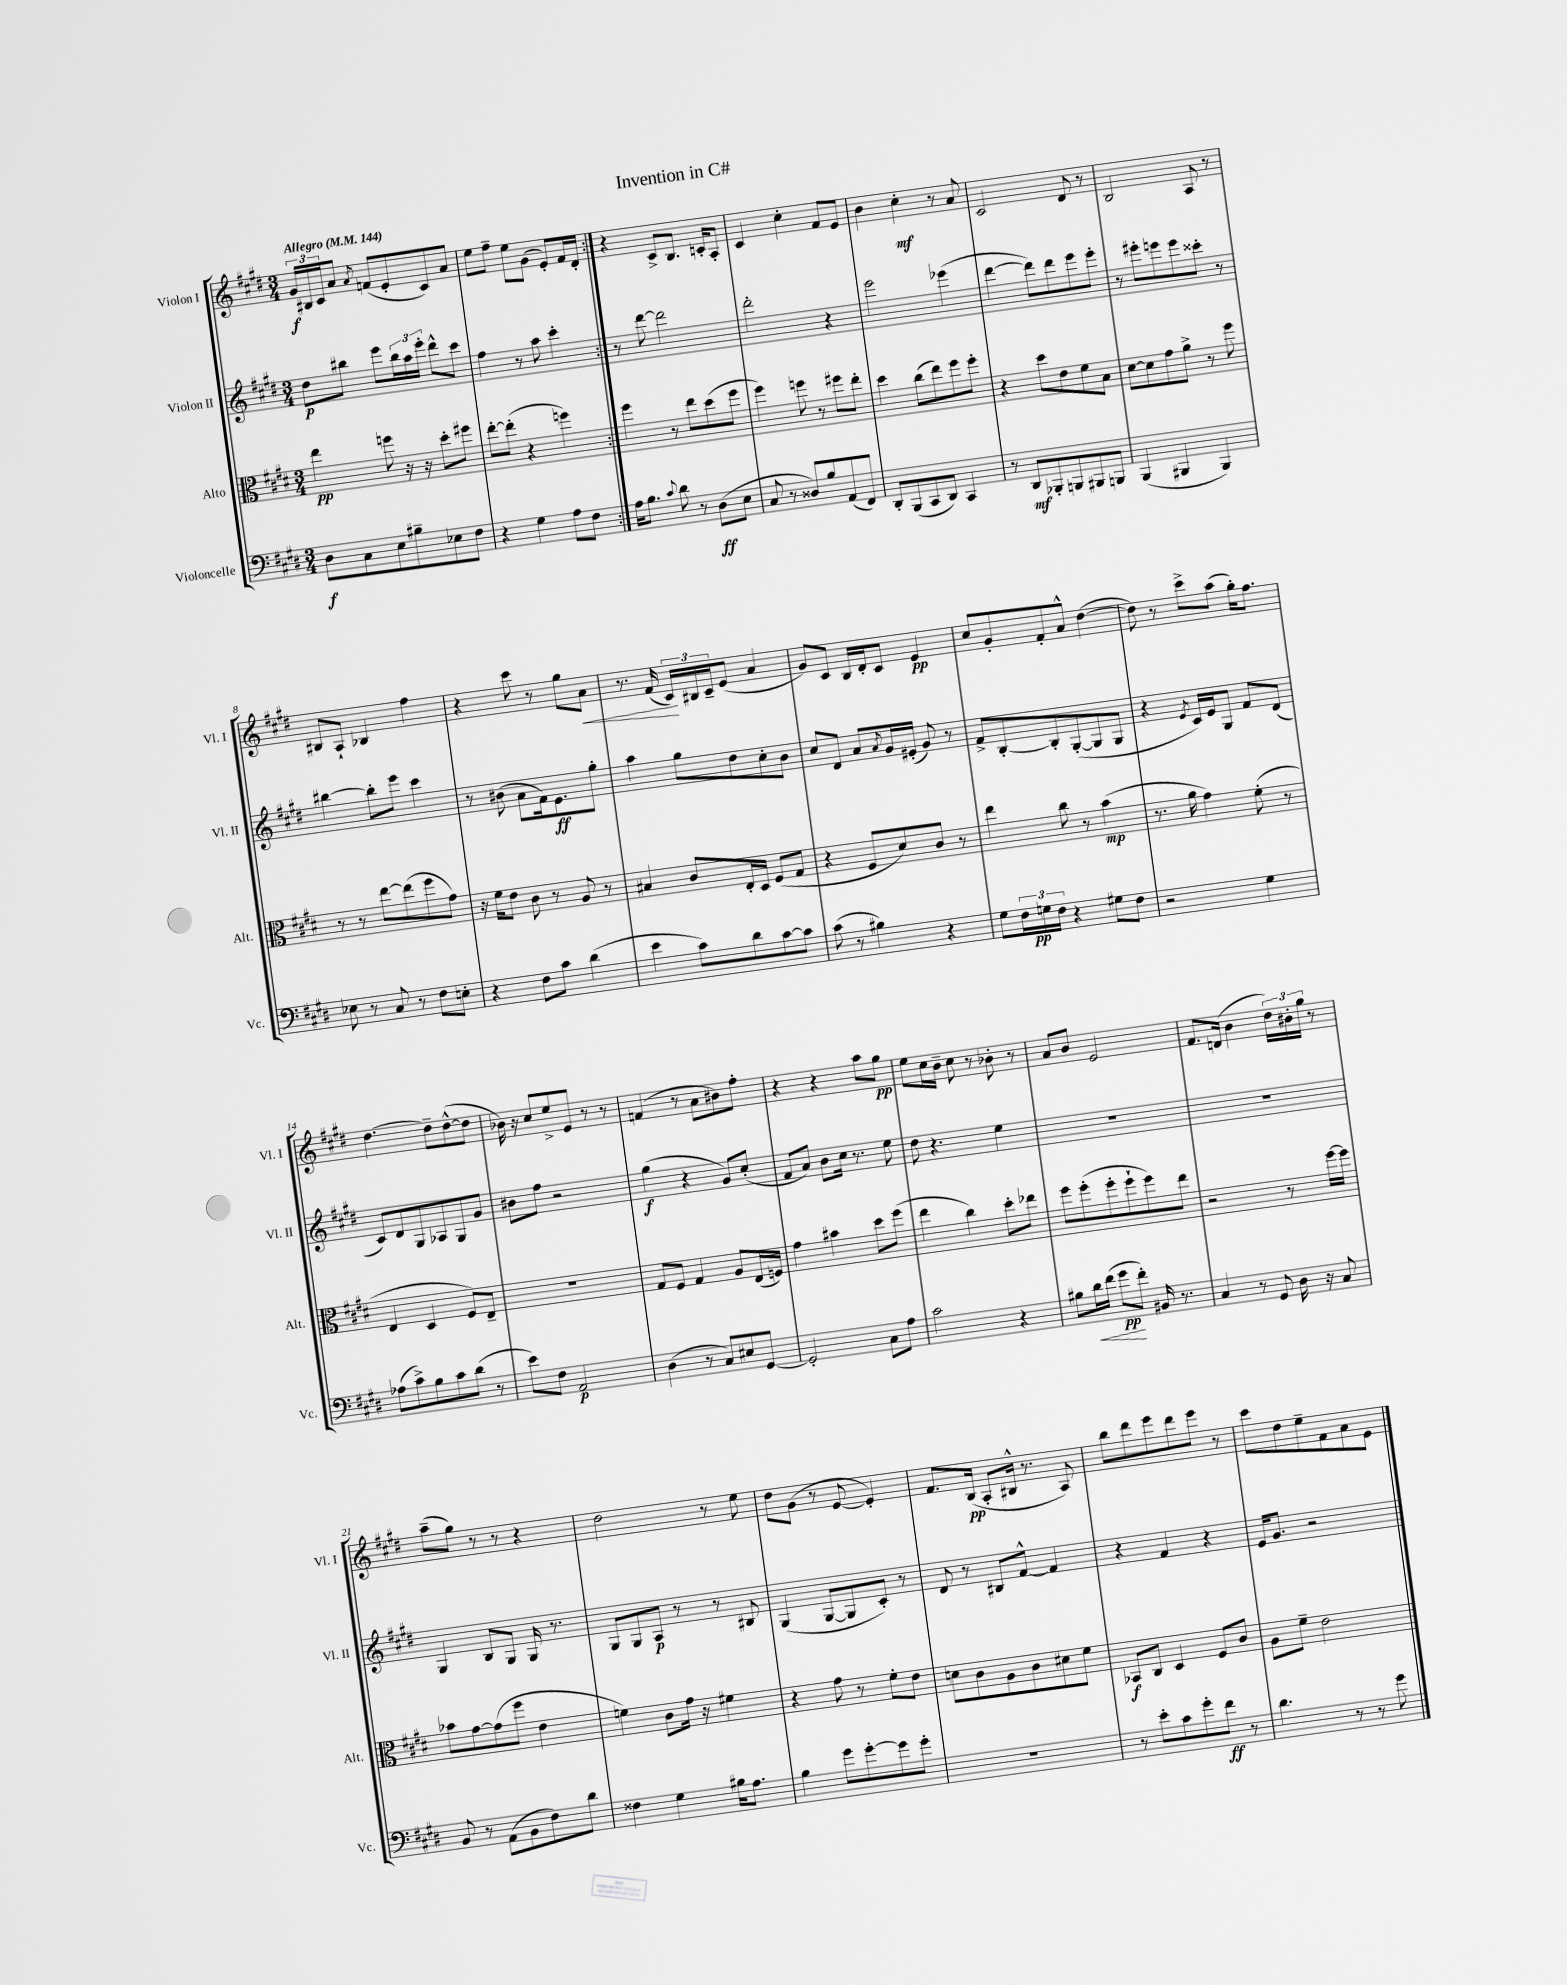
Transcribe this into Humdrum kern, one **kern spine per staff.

**kern	**kern	**kern	**kern
*staff4	*staff3	*staff2	*staff1
*clefF4	*clefC3	*clefG2	*clefG2
*k[f#c#g#d#]	*k[f#c#g#d#]	*k[f#c#g#d#]	*k[f#c#g#d#]
*M3/4	*M3/4	*M3/4	*M3/4
*MM144	*MM144	*MM144	*MM144
8D#	4ee	8dd#	24g#
.	.	.	24B#
.	.	.	24c#
8C#	.	8bb#	8a
.	.	.	8qa
8E	8ff	8eee	(8f
8B#~	16r	24bb#	8e'
.	.	24aa	.
.	16r	.	.
.	.	24eee'	.
8E-	8dd#'	8ddd#^^	8c#)
8F#	8ff#	8ccc#	8a
=	=	=	=
4r	[8ee'	4ff#	8ee
.	(8ee']	.	8ff#~
4G#	4r	8r	8ee
.	.	8aa	(8g#
8A	4ff)	4ccc#'	8e')
8F#	.	.	16f#
.	.	.	16d#'
=:|!	=:|!	=:|!	=:|!
16A	4ff#	8r	4r
8.B	.	.	.
.	.	[8ddd#	.
8qqc#	.	.	.
8d#	8r	2ddd#]	8c#^
8r	8ee	.	8.B
(8D#	(8dd#	.	.
.	.	.	16c'
8E	8ff#	.	8A'
=	=	=	=
8C#	4ff#)	2ddd#'	4c#
8r	.	.	.
8D##)	8ff	.	4cc#'
8B	8r	.	.
(8AA	8ff#	4r	8f#
8FF#)	8ee'	.	8e
=	=	=	=
8DD#'	4dd#	2eee	4b
(8BBB	.	.	.
8CC#	(8cc#	.	4cc#'
8DD#)	8ee)	.	.
4CC#	8ff#	(4eee-	8r
.	8ff#'	.	8a
=	=	=	=
8r	4r	[4ddd#	2c#
8DD#	.	.	.
8BBB-'	8dd#	8ddd#])	.
8BBB	8e	8ddd#	.
8BBB#	8f#	8eee	8d#
8BBB	8B	8eee'	8r
=	=	=	=
(4BBB	[8d#	8r	2B
.	8d#]	8eee#'	.
4BBB#	8g#	8eee	.
.	8a^	8eee	.
4BBB#)	8r	8ccc##'	8A
.	8ff#	8r	8r
=	=	=	=
8E-	8r	[4bb#	8B#
8r	8r	.	8A`
8C#	[8ee	8bb#']	4B-
8r	(8ee]	8eee	.
8F#	8ff#	4ccc#	4ff#
8E'	8g#)	.	.
=	=	=	=
4r	16r	8r	4r
.	16f#	.	.
.	8e	(8b#	.
8F#	8c#	8a	8ccc#
8c#	8r	16f#)	8r
.	.	8.e	.
(4d#	8A	.	8gg#
.	8r	8gg#'	8a
=	=	=	=
4e	4B#	4aa	8.r
.	.	.	(16f#
8c#)	8c#	8gg#	24c#)
.	.	.	24B#
.	.	.	24c#~
8d#	16E'	8dd#	(8e
.	16D#	.	.
[8c#	(8F#	8cc#'	4a
8c#]	8G#	8b	.
=	=	=	=
(8c#	4r	8cc#	8g#)
8r	.	8d#	8c#
4B#)	8F#	8a	16B
.	.	.	16d#'
.	.	8qa	.
.	8d#)	16g#	8c#
.	.	(16e#'	.
4r	8c#	8g#)	4e
.	8r	8r	.
=	=	=	=
8G#	4ee	8f#^	8cc#
24F#	.	[8B'	8g#'
24G	.	.	.
24F#	.	.	.
4r	8cc#	8B']	8f#'
.	8r	([8G#'	8a^^
8G#	(4b	8G#]	([4dd#
8F#	.	8G#	.
=	=	=	=
2r	8.r	4r	8dd#])
.	.	.	8r
.	16a	.	.
.	.	8qe	.
.	4g#)	16c#)	8ccc#^
.	.	16e	.
.	.	8G#	(8aa
4G#	(8f#'	8f#	16gg#')
.	.	.	8.ff#
.	8r	(8d#	.
=	=	=	=
(8A-	4E	8c#)	[4.dd#
8c#^)	.	8d#	.
8B	4D#	8G#	.
8c#	.	8A-	8dd#~]
(8d#	8F#)	8G#	([8dd#^^
8r	8E~	8g#	8dd#]
=	=	=	=
8e)	2.r	8b#	16b-)
.	.	.	16r
8F#	.	8ff#	8cc#
2AA	.	2r	8ee^
.	.	.	8e
.	.	.	8r
.	.	.	8r
=	=	=	=
(4D#	8G#	(4gg#	(4f
.	8F#	.	.
8r	4G#	4r	8r
8C#)	.	.	8a
8E#	8A	8g#)	8b#)
[8GG#	(16E	(8cc#'	8ff#'
.	16F)	.	.
=	=	=	=
2GG#']	4g#	8f#	4r
.	.	8a)	.
.	4b#	8b	4r
.	.	16cc#	.
.	.	8.r	.
8C#	8dd#	.	8aa
8A	(8ff#	8ee	8gg#
=	=	=	=
2c#	4ee	8dd#	8ee
.	.	4.r	16cc#
.	.	.	16b~
.	4cc#)	.	8cc#
.	.	.	8r
4r	8dd#'	4ee	8b-'
.	8ee-	.	8r
=	=	=	=
8B#	8ff#	2.r	8a
16d#	(8ff#'	.	8b
(16f#	.	.	.
8g#	8ff#'	.	2e
8f#')	8ff#`	.	.
16BB#	8ff#)	.	.
8.r	.	.	.
.	8ee	.	.
=	=	=	=
4C#	2r	2.r	8.f#
.	.	.	(16d
8r	.	.	4b
8GG#	.	.	.
16D#	8r	.	24dd#)
.	.	.	24b#'
16r	.	.	.
.	.	.	24gg#
8C#	[16ff#	.	8r
.	16ff#]	.	.
=	=	=	=
8BB	8b-	4G#	(8aa~
8r	[8g#	.	8gg#)
(8AA	(8g#]	8B	8r
8BB	8ff#	8G#	8r
8F#)	4e	16G#	4r
.	.	8.r	.
8d#	.	.	.
=	=	=	=
4F##	4f)	8G#	2dd#
.	.	8G#	.
4G#	8c#	8A	.
.	16g#	8r	.
.	16r	.	.
16B#	4f#	8r	8r
8.A	.	.	.
.	.	8B#	8ee
=	=	=	=
4B	4r	(4G#	8dd#
.	.	.	(8g#
8g#	8g#	[8G#	8r
[8g#'	8r	8G#]	[8e
8g#]	8f#'	8c#')	4e'])
8g#'	8e	8r	.
=	=	=	=
2.r	8d	8d#	8.f#
.	8c#	8r	.
.	.	.	(16B
.	8A	8B#	8A'
.	8c#	[8f#^^	16B#^^
.	.	.	8.r
.	8d#	4f#]	.
.	8f#	.	8A)
=	=	=	=
8r	8BB-	4r	8bb
8e'	8C#	.	8ddd#
8c#	4D#	4f#	8eee
8g#'	.	.	8ddd#
8f#	8F#	4r	8eee
8r	8c#	.	8r
=	=	=	=
4.d#	8A	16e	8ccc#
.	.	8.g#	.
.	8f#~	.	8dd#
.	2e	2r	8ee~
8r	.	.	8f#
8r	.	.	8a
8g#	.	.	8e
==	==	==	==
*-	*-	*-	*-
